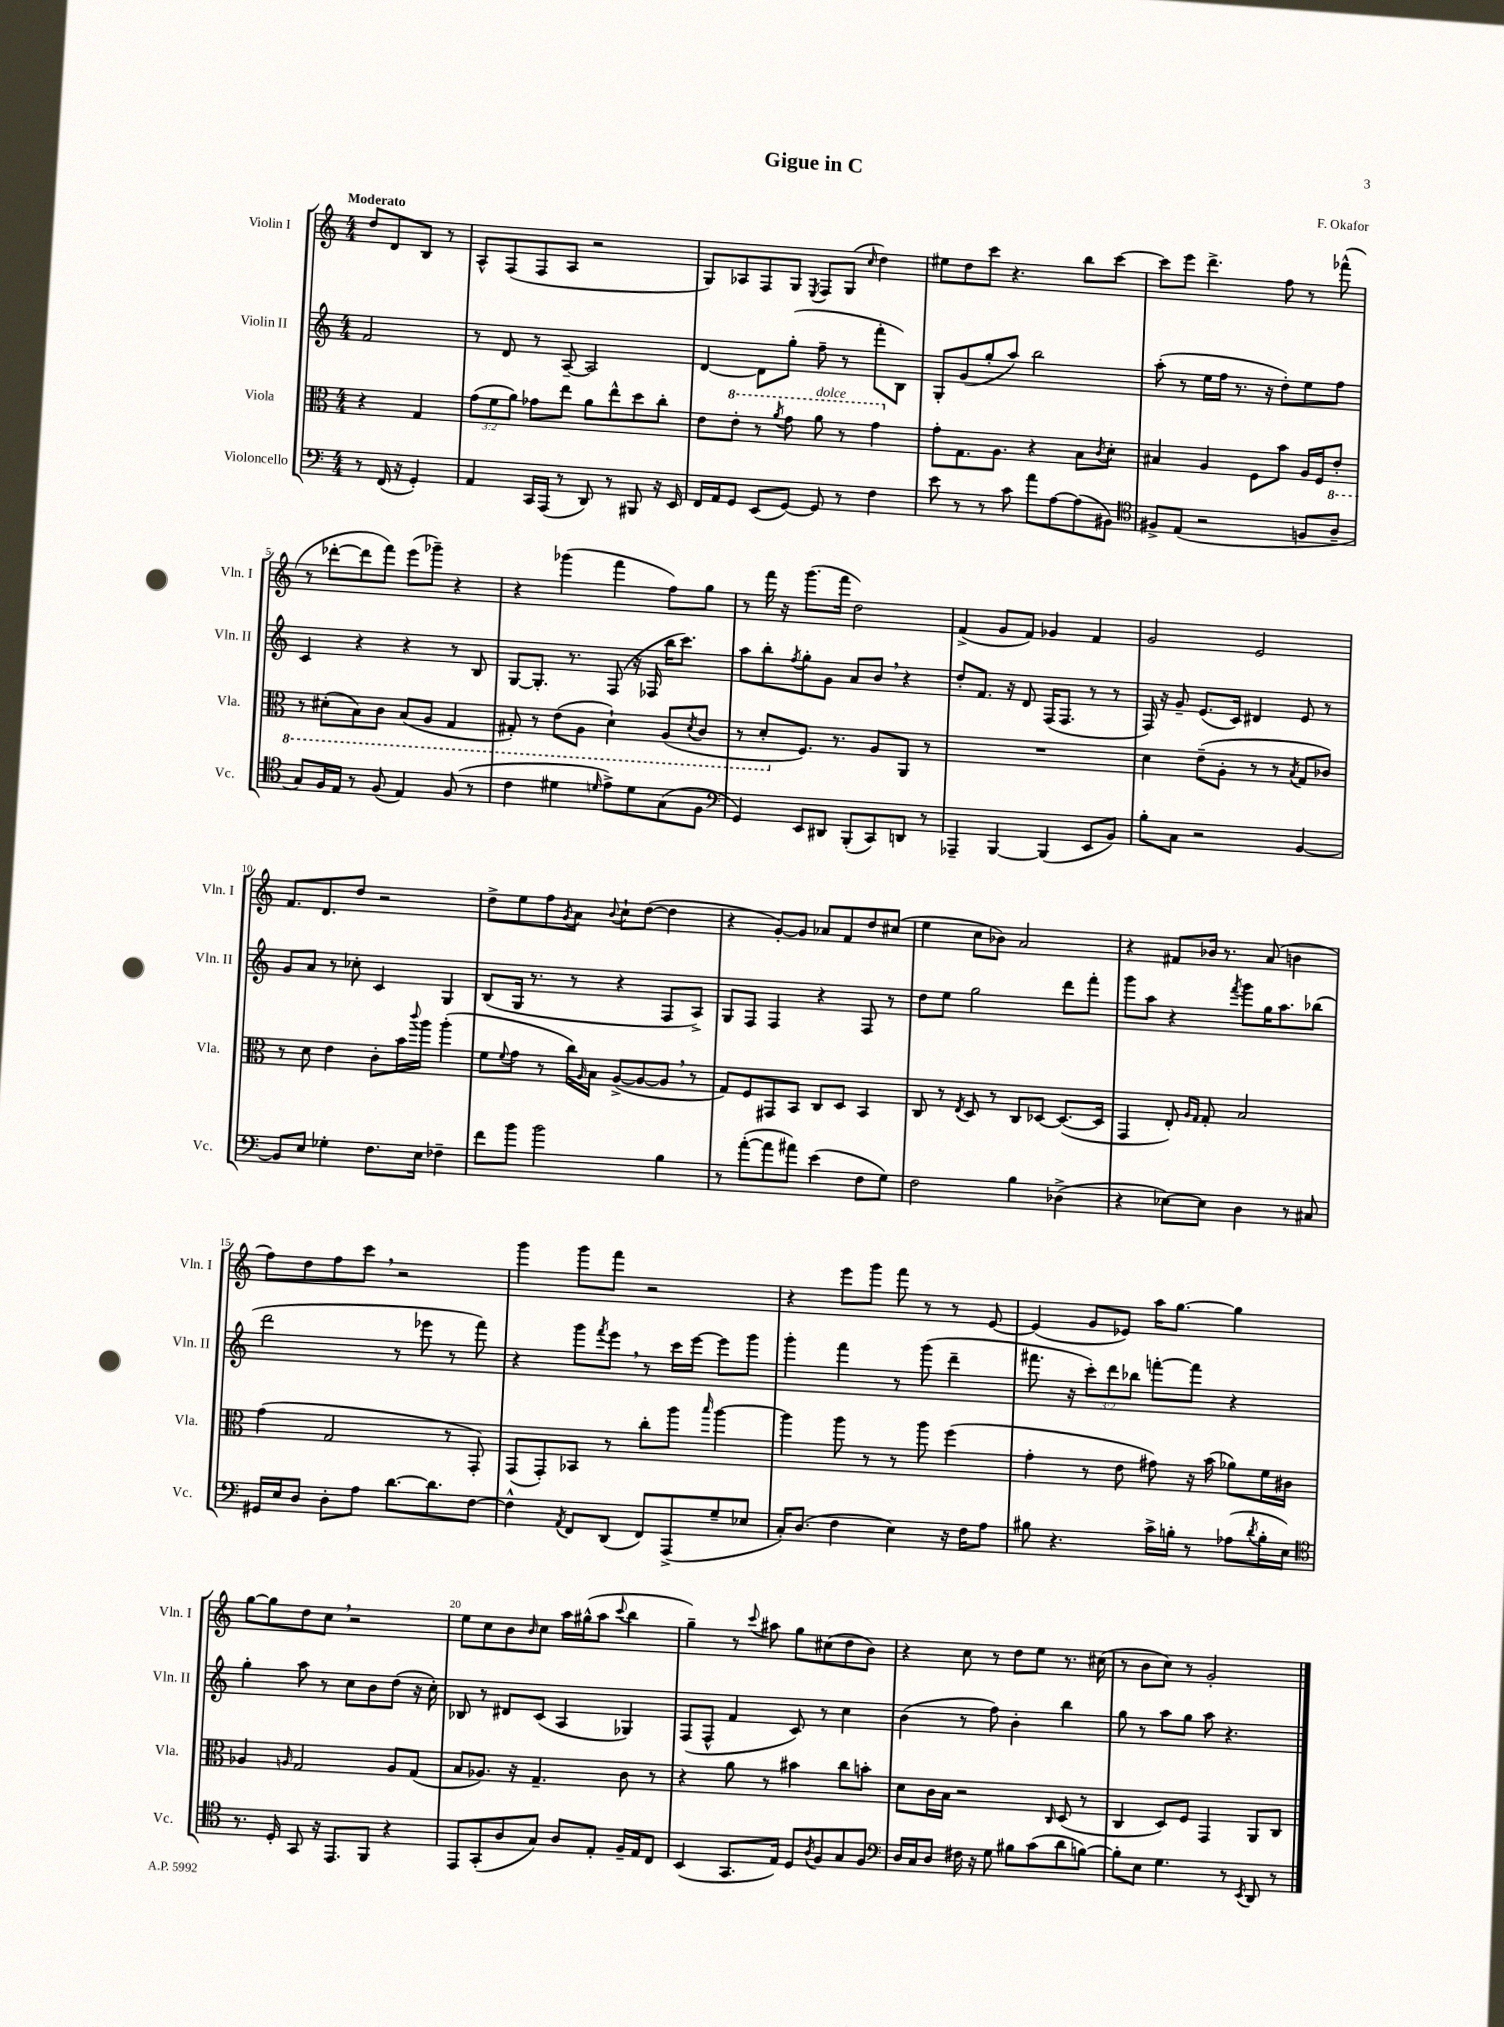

**kern	**kern	**kern	**kern
*staff4	*staff3	*staff2	*staff1
*clefF4	*clefC3	*clefG2	*clefG2
*k[]	*k[]	*k[]	*k[]
*M4/4	*M4/4	*M4/4	*M4/4
8r	4r	2f	8dd
(16FF	.	.	8d
16r	.	.	.
4GG')	4G	.	8B
.	.	.	8r
=	=	=	=
4AA	(12g	8r	8A^^
.	12f	.	.
.	.	8d	(8F
.	12a)	.	.
16CC	8g-	8r	8F
(16AAA	.	.	.
8r	8ee	[8A~	8A
8DD)	8a	2A]	2r
8r	8ee^^	.	.
8BBB#	8dd	.	.
16r	8cc'	.	.
16EE	.	.	.
=	=	=	=
16FF	8e	[4d	8G)
16AA	.	.	.
8GG	8ee'	.	8A-
(8EE	8r	8d]	8F
.	8qaa	.	.
[8GG)	8gg	(8gg'	8G
.	.	.	8qE
8GG]	8aa	8ff~	8F
8r	8r	8r	(8G
.	.	.	16qqcc
4F	4gg	8fff'	4dd)
.	.	8B)	.
=	=	=	=
8e	8g'	8G'	8ee#
8r	8.G	(8g	8dd
8r	.	8gg'	8ccc
.	8.A	.	.
8c	.	8aa)	4.r
8a	4r	2bb	.
[8A	.	.	.
(8A]	8B	.	8bb
.	8qc	.	.
8BB#)	8d'	.	[8ccc
=	=	=	=
*clefC4	*	*	*
8F#^	4B#	(8aa'	8ccc]
(8E	.	8r	8eee
2r	4A	16ee	4.ddd^
.	.	16ff	.
.	.	8.r	.
.	8F	.	.
.	.	16r	.
.	8b	8dd')	8ff
8F	16A	8ee	8r
.	16F	.	.
8A~	8E'	8ff	(8fff-^^
=	=	=	=
8G)	8r	4c	8r
16F	(8D#'	.	[8ddd-'
16E	.	.	.
8r	8BB)	4r	8ddd-]
(8F	8C	.	8fff)
4E)	(8BB	4r	(8eee
.	8AA	.	8ggg-~)
(8F	4GG	8r	4r
8r	.	8B	.
=	=	=	=
4c	8GG#')	[8G	4r
.	8r	8.G']	.
4d#	(8E	.	(4ggg-
.	.	8.r	.
.	8AA	.	.
16qqd	.	.	.
8e^)	4D`)	(8F	4fff
8d	.	16r	.
.	.	16F-	.
(8G	(8AA	16bb	8ff)
.	.	8.ccc)	.
.	8qD	.	.
8F	8C	.	8gg
=	=	=	=
*clefF4	*	*	*
4GG)	8r	8aa	8r
.	8D'	8bb'	16fff
.	.	.	16r
.	.	8qff	.
8EE	8.F)	8gg'	(8.ggg
8DD#	.	8g	.
.	8.r	.	16fff
(8BBB'	.	8a	2dd)
8CC)	8A	8b	.
8DD	8AA	4r	.
8r	8r	.	.
=	=	=	=
4AAA-~	1r	8dd'	(4f^
.	.	8.f	.
[4BBB	.	.	8g
.	.	16r	.
.	.	8d	8f)
(4BBB]	.	(16F	4g-
.	.	8.F	.
8EE	.	8r	4f
8BB)	.	8r	.
=	=	=	=
8B'	4d	16F)	2g
.	.	16r	.
8C	.	8g~	.
2r	(8e~	(8.e	.
.	8A'	.	.
.	.	16c)	.
.	8r	4d#	2e
.	8r	.	.
.	8qB	.	.
[4BB	8G	8e	.
.	8c-)	8r	.
=	=	=	=
8BB]	8r	8g	8.f
8E	8d	8a	.
.	.	.	8.d
4G-'	4e	8r	.
.	.	8cc-'	8dd
8.F	8c'	4c	2r
.	16b	.	.
.	8qqccc	.	.
16E	16aa	.	.
4F-~	(4aa'	4G	.
=	=	=	=
8f	8f	(8B	8dd^
.	8qqf	.	.
8b	8g	16G	8ee
.	.	8.r	.
2b	8r	.	8ff
.	.	.	8qg
.	16cc)	8r	8a
.	16qqA	.	.
.	16B	.	.
.	.	.	8qqb
.	([8A^	4r	8cc`
.	8A_	.	([8dd
4B	8A]	8F	4dd]
.	8r	8A^)	.
=	=	=	=
8r	8G)	8G	4r
([8a'	8F	8F	.
8a]	8GG#	4F	[8g')
8a#)	8BB	.	8g]
(4e	8C	4r	8a-
.	8D	.	8f
8F	4BB	8F	8dd
8G)	.	8r	(8cc#
=	=	=	=
2F	8C	8dd	4ee
.	8r	8ee	.
.	8qE	.	.
.	8D	2gg	8cc
.	8r	.	8b-)
4B	8C	.	2a
.	[8D-	.	.
(4D-^	(8.D-_	8ddd	.
.	.	8fff'	.
.	16D-]	.	.
=	=	=	=
4r	4GG	8ggg	4r
.	.	8aa	.
[8E-)	8E')	4r	8f#
.	16qqA	.	.
.	16qqG	.	.
8E-]	8G'	.	16b-
.	.	.	8.r
.	.	8qfff	.
4D	2B	8ggg	.
.	.	16gg	(8a
.	.	8.aa	.
8r	.	.	4b
8C#	.	(8bb-	.
=	=	=	=
16GG#	(4g	2ddd	8ff)
16E	.	.	.
8D	.	.	8dd
8D'	2G	.	8ff
8A	.	.	8ccc
[8.d	.	8r	2r
.	.	8eee-	.
8.d]	.	.	.
.	8r	8r	.
[8F	8GG')	8fff)	.
=	=	=	=
4F^^]	(8GG	4r	4ggg
.	8GG')	.	.
8qAA	.	.	.
8FF	8BB-	8ggg	8ggg
.	.	8qfff	.
(8DD	8r	8eee	8fff
8FF)	8cc'	8r	2r
(8AAA^	8aa	16ccc	.
.	.	[16eee	.
.	16qqbb	.	.
8G~	[4aa	8eee]	.
8E-	.	8ggg	.
=	=	=	=
16C')	4aa]	4ggg'	4r
(8.D	.	.	.
4F	8aa	4fff	8eee
.	8r	.	8ggg
4E)	8r	8r	8fff
.	8aa	(8ggg	8r
16r	(4ff	4ddd~	8r
16F	.	.	.
8A	.	.	[8e
=	=	=	=
8B#	4g'	8.fff#	(4e]
4.r	.	.	.
.	.	16r	.
.	8r	12ccc')	8g
.	.	12ddd	.
.	8e	.	8e-)
.	.	12bb-	.
16c^	8g#)	[8fff'	16aa
16B'	.	.	[8.gg
8r	16r	8fff]	.
.	(16b	.	.
(8A-	8a-)	4r	4gg]
8qd	.	.	.
16B'	16f	.	.
16E)	16c#	.	.
=	=	=	=
*clefC4	*	*	*
8.r	4A-	4gg'	[8gg
.	.	.	8gg]
16D'	.	.	.
.	16qqA	.	.
8GG	2G	8aa	8dd
16r	.	8r	8cc
8.EE	.	.	.
.	.	8cc	2r
8FF	.	8b	.
4r	8A	(8dd	.
.	(8G	16r	.
.	.	16cc')	.
=	=	=	=
8EE	8B	8B-	8ee
(8GG'	8.A-)	8r	8cc
8A	.	8d#	8b
.	16r	.	.
.	.	.	16qqb
8G)	4.G~	(8c	8cc
8A	.	4A	16aa
.	.	.	(16gg#^^
8E'	.	.	8aa
.	.	.	8qqccc
16F~	8c	4G-)	4bb
16E	.	.	.
8C	8r	.	.
=	=	=	=
(4BB	4r	(8F	4gg~)
.	.	8F^^	.
8.GG	8a	4f	8r
.	.	.	8qqccc
.	8r	.	8aa#
16E)	.	.	.
8D	4b#	8c)	8gg
8qA	.	.	.
8F	.	8r	(8cc#
8G	8cc	4cc	8dd
8F	8b'	.	8b)
=	=	=	=
*clefF4	*	*	*
16D	8d	(4b	4r
16C	.	.	.
8D	16c	.	.
.	16B	.	.
16F#	2r	8r	8cc
16r	.	.	.
8G	.	8ff)	8r
8B#	.	4b'	8dd
(8c	.	.	8ee
.	16qqC	.	.
8d	(8D	4bb	8.r
[8B)	8r	.	.
.	.	.	(16cc#
=	=	=	=
8B']	4C	8gg	8r
8E	.	8r	8b
4.G	8D)	8aa	8cc)
.	8F	8gg	8r
.	4GG	8aa	2g'
8r	.	4.r	.
8qEE	.	.	.
8DD	8AA	.	.
8r	8C	.	.
==	==	==	==
*-	*-	*-	*-
